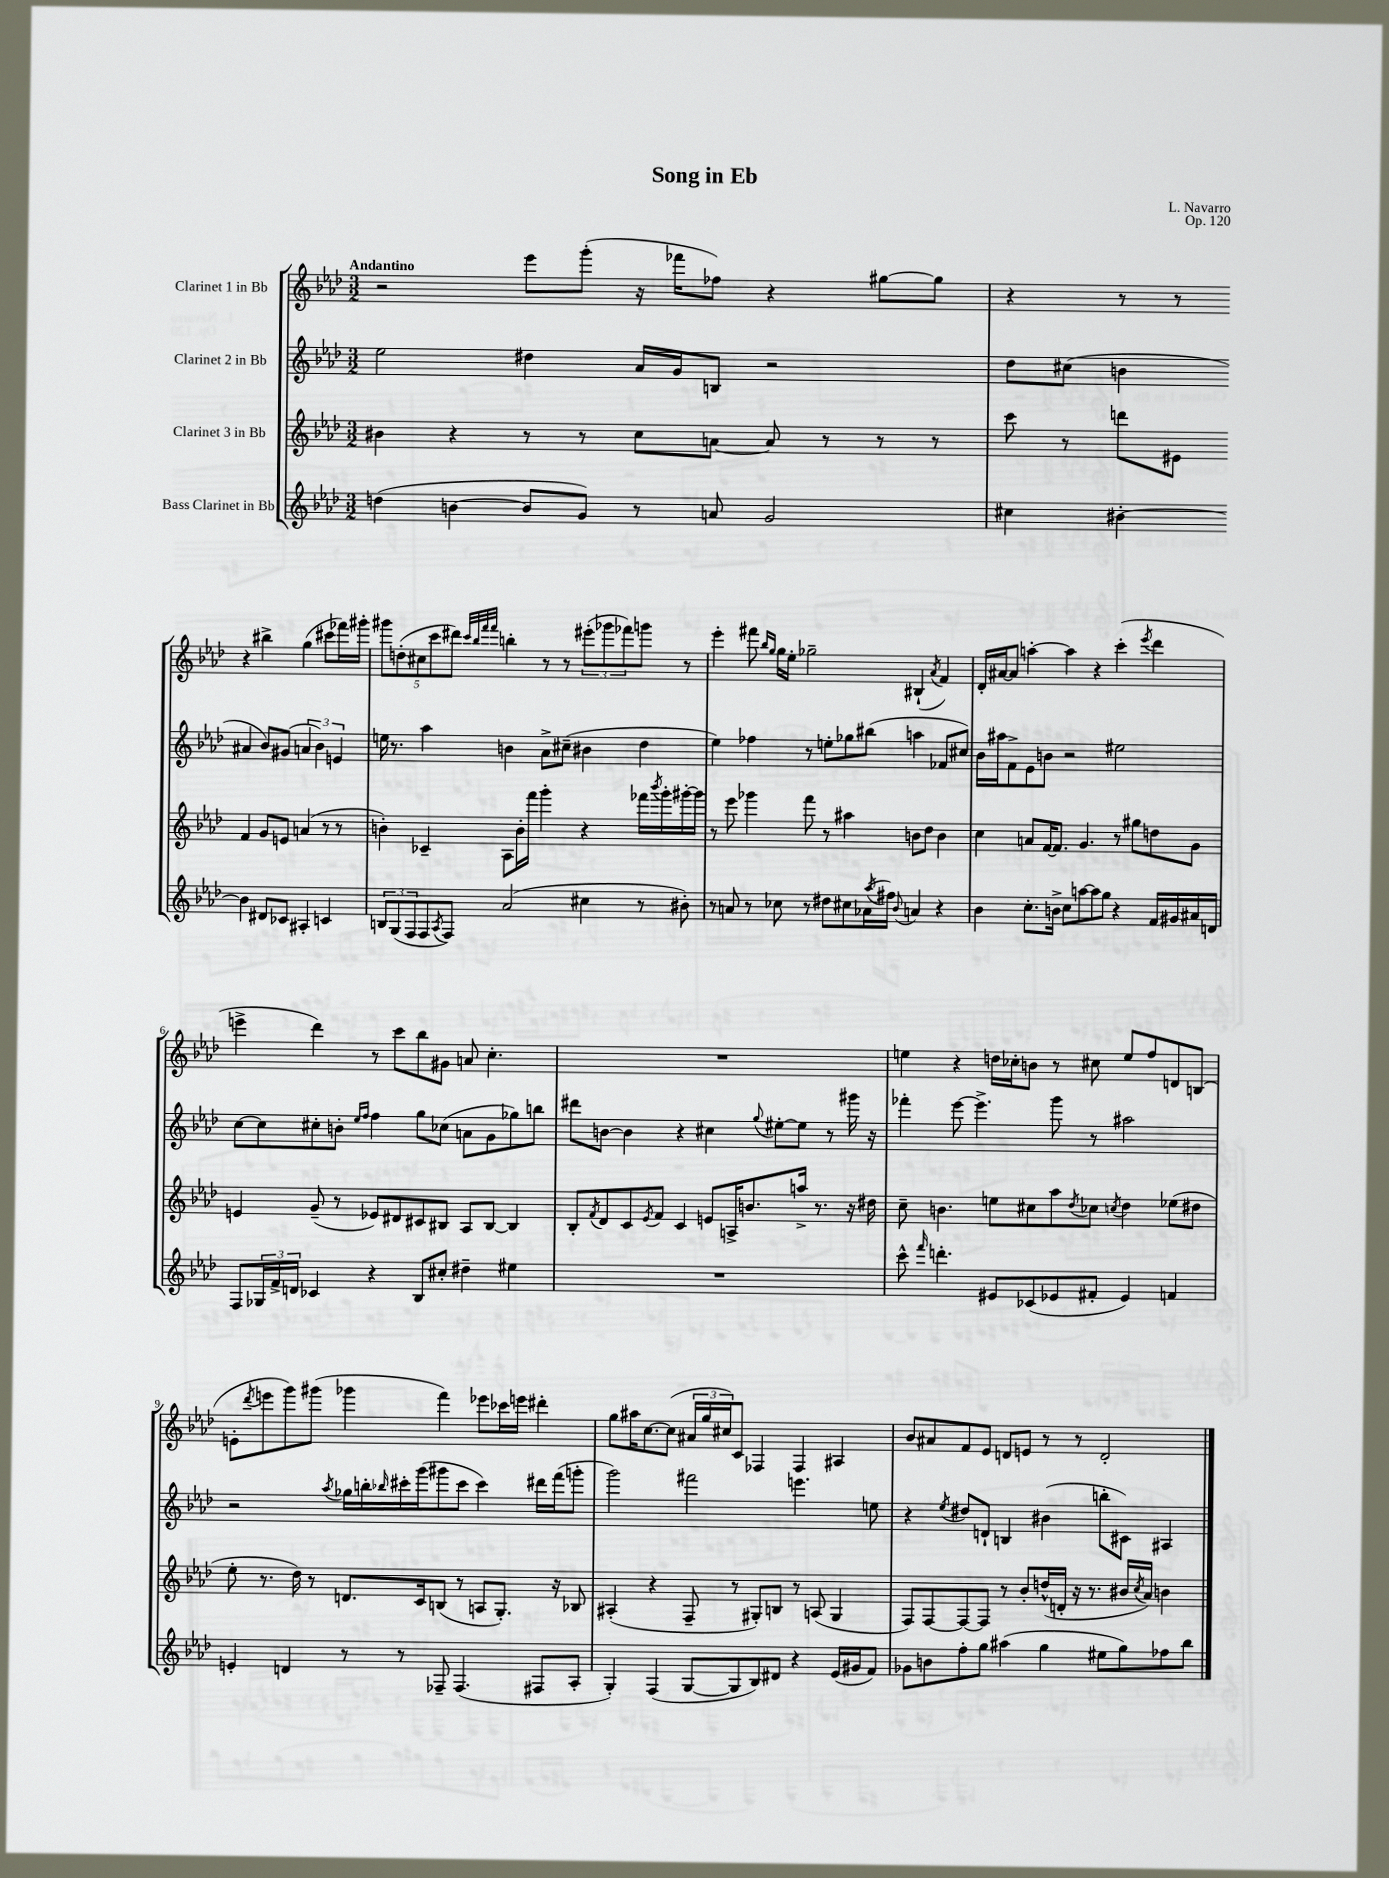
\header { title = "Song in Eb" composer = "L. Navarro" opus = "Op. 120" }
<<
\new StaffGroup <<
\new Staff = "s0" \with { instrumentName = "Clarinet 1 in Bb" } {
    \clef treble \key aes \major \numericTimeSignature \time 3/2 \tempo "Andantino"
    r2 ees'''8 g'''8-.( r16 fes'''16 fes''8) r4 gis''8~ gis''8 |
    r4 r8 r8 r4 bis''4-> g''4( cis'''8 fes'''16) gis'''16-. |
    \tuplet 5/4 { gis'''8 d''8-.( cis''8 c'''8 dis'''8) } \grace { c'''32 bes''32 f'''32 f'''32 } b''4-. r8 r8 \tuplet 3/2 { eis'''8-.( ges'''8 fes'''8) } g'''8 r8 |
    ees'''4-. fis'''8 \grace { bes''16 g''16 } g''16 ees''16-. ges''2-- bis4-!( \acciaccatura { aes'8 } f'4) |
    des'16-. ais'16~ ais'8 a''4~-. a''4 r4 c'''4-.( \acciaccatura { ees'''8 } des'''4 |
    e'''4-> des'''4) r8 c'''8 bes''8 gis'8 a'8 c''4.-. |
    R1. |
    e''4 r4 d''16 ces''16-. b'8 r8 cis''8 e''8 f''8 d'8 b8( |
    e'8-. \acciaccatura { des'''8 } e'''8 g'''8) gis'''8( ges'''4 f'''4) ees'''8 ces'''16 e'''16 dis'''4-. |
    g''8 ais''16 c''8.~ c''8( \tuplet 3/2 { ais'16 g''16 cis''16) } c'8 fes4 fes4 ais4 |
    bes'8 ais'8 f'8 ees'8 d'8 e'8 r8 r8 d'2-. \bar "|." |
}
\new Staff = "s1" \with { instrumentName = "Clarinet 2 in Bb" } {
    \clef treble \key aes \major \numericTimeSignature \time 3/2
    ees''2 dis''4 aes'16 g'16 b8 r2 |
    des''8 cis''8( b'4 ais'4 b'8) gis'8( \tuplet 3/2 { a'4 b'4) e'4 } |
    e''16 r8. aes''4 b'4 aes'8-> cis''8--( bis'4 des''4 |
    ees''4) fes''4 r8 e''8-. ges''8 bis''8( a''4 fes'8 cis''8) |
    bes'16 ais''16 f'8-> ees'8 b'8 r2 eis''2 |
    c''8~ c''8 cis''8-. b'8-. \grace { ees''16 f''16 } f''4 g''8 ces''8( a'8 g'8 ges''8) b''8 |
    dis'''8 b'8~ b'4 r4 cis''4 \appoggiatura { g''8 } eis''8~-. eis''8 r8 gis'''16 r16 |
    fes'''4-. ees'''8~ ees'''4.-> g'''8 r8 ais''2 |
    r2 \acciaccatura { aes''8 } ges''16 b''16-. \grace { bes''16 } cis'''16-. g'''16( gis'''8 cis'''8 cis'''4) dis'''16 f'''16( g'''8-. |
    g'''2) fis'''2 e'''4. e''8 |
    r4 \acciaccatura { ees''8 } dis''8 d'8-! b4 bis'4( b''8-. cis'8) ais4 \bar "|." |
}
\new Staff = "s2" \with { instrumentName = "Clarinet 3 in Bb" } {
    \clef treble \key aes \major \numericTimeSignature \time 3/2
    bis'4 r4 r8 r8 c''8 a'8~ a'8 r8 r8 r8 |
    c'''8 r8 d'''8 eis'8 f'4 g'8 e'8 a'4( r8 r8 |
    b'4-.) ces'4-- aes8 b'16-. f'''16 g'''4-. r4 fes'''16 \acciaccatura { bes'''8 } g'''16-. gis'''16~-. gis'''16 |
    r8 ees'''8 ges'''4 f'''8 r8 ais''4 b'8 des''8 b'4 |
    c''4 a'8 f'16~ f'8. g'4. r8 gis''8 d''8 g'8 |
    e'4 g'8--( r8 ees'8) dis'8 cis'8 bis8 aes8 bis8~ bis4 |
    bes8-. \acciaccatura { f'8 } des'8 c'8 \acciaccatura { ees'8 } f'8 c'4 e'8 a16-> b'8. a''16-> r8. r16 dis''16 |
    c''8-- b'4. e''8 cis''8 aes''8 \acciaccatura { des''8 } ces''8 \acciaccatura { c''8 } des''4 ees''8( dis''8 |
    ees''8-. r8. des''16) r8 d'8. c'16 b8( r8 a8 g8.-.) r16 bes8 |
    ais4-.( r4 f8-- r8 gis8-.) b8 r8 a8( gis4 |
    f8) f8~ f8~ f8 r8 bes'8-. d''16-^( d'16-. r16 r8. bis'16 \acciaccatura { c''8 } aes'16) b'4 \bar "|." |
}
\new Staff = "s3" \with { instrumentName = "Bass Clarinet in Bb" } {
    \clef treble \key aes \major \numericTimeSignature \time 3/2
    d''4( b'4~ b'8 g'8) r8 a'8 g'2 |
    cis''4 bis'4~-. bis'4 dis'8 ces'8 ais4-. c'4 |
    \tuplet 3/2 { b8 g8( f8 } f8 \acciaccatura { aes8 } f8) aes'2( cis''4 r8 bis'8-.) |
    r8 a'8 r8 ces''8 r8 dis''8 cis''8 aes'16( \acciaccatura { aes''8 } fis''16) \appoggiatura { bes'8 } a'4 r4 |
    bes'4 c''8.-. b'16-> c''8 a''8~ a''8 g''8 r4 f'16 gis'16 ais'16 d'16 |
    f8 \tuplet 3/2 { ges16 f'16-> d'16 } ces'4 r4 bes8 cis''8-. dis''4-- eis''4 |
    R1. |
    c'''8-^ \grace { f'''16 } d'''4.-. eis'8 ces'8( ees'8 fis'8-. ees'4) f'4 |
    e'4-. d'4 r8 r8 fes8-- fes4.( fis8 aes8-. |
    g4-.) f4( g8~ g8 bes8) dis'8 r4 ees'16( gis'16 f'8) |
    ges'8 b'8 f''8-. g''8 ais''4( g''4 eis''8 g''8) fes''8 bes''8 \bar "|." |
}
>>
>>
